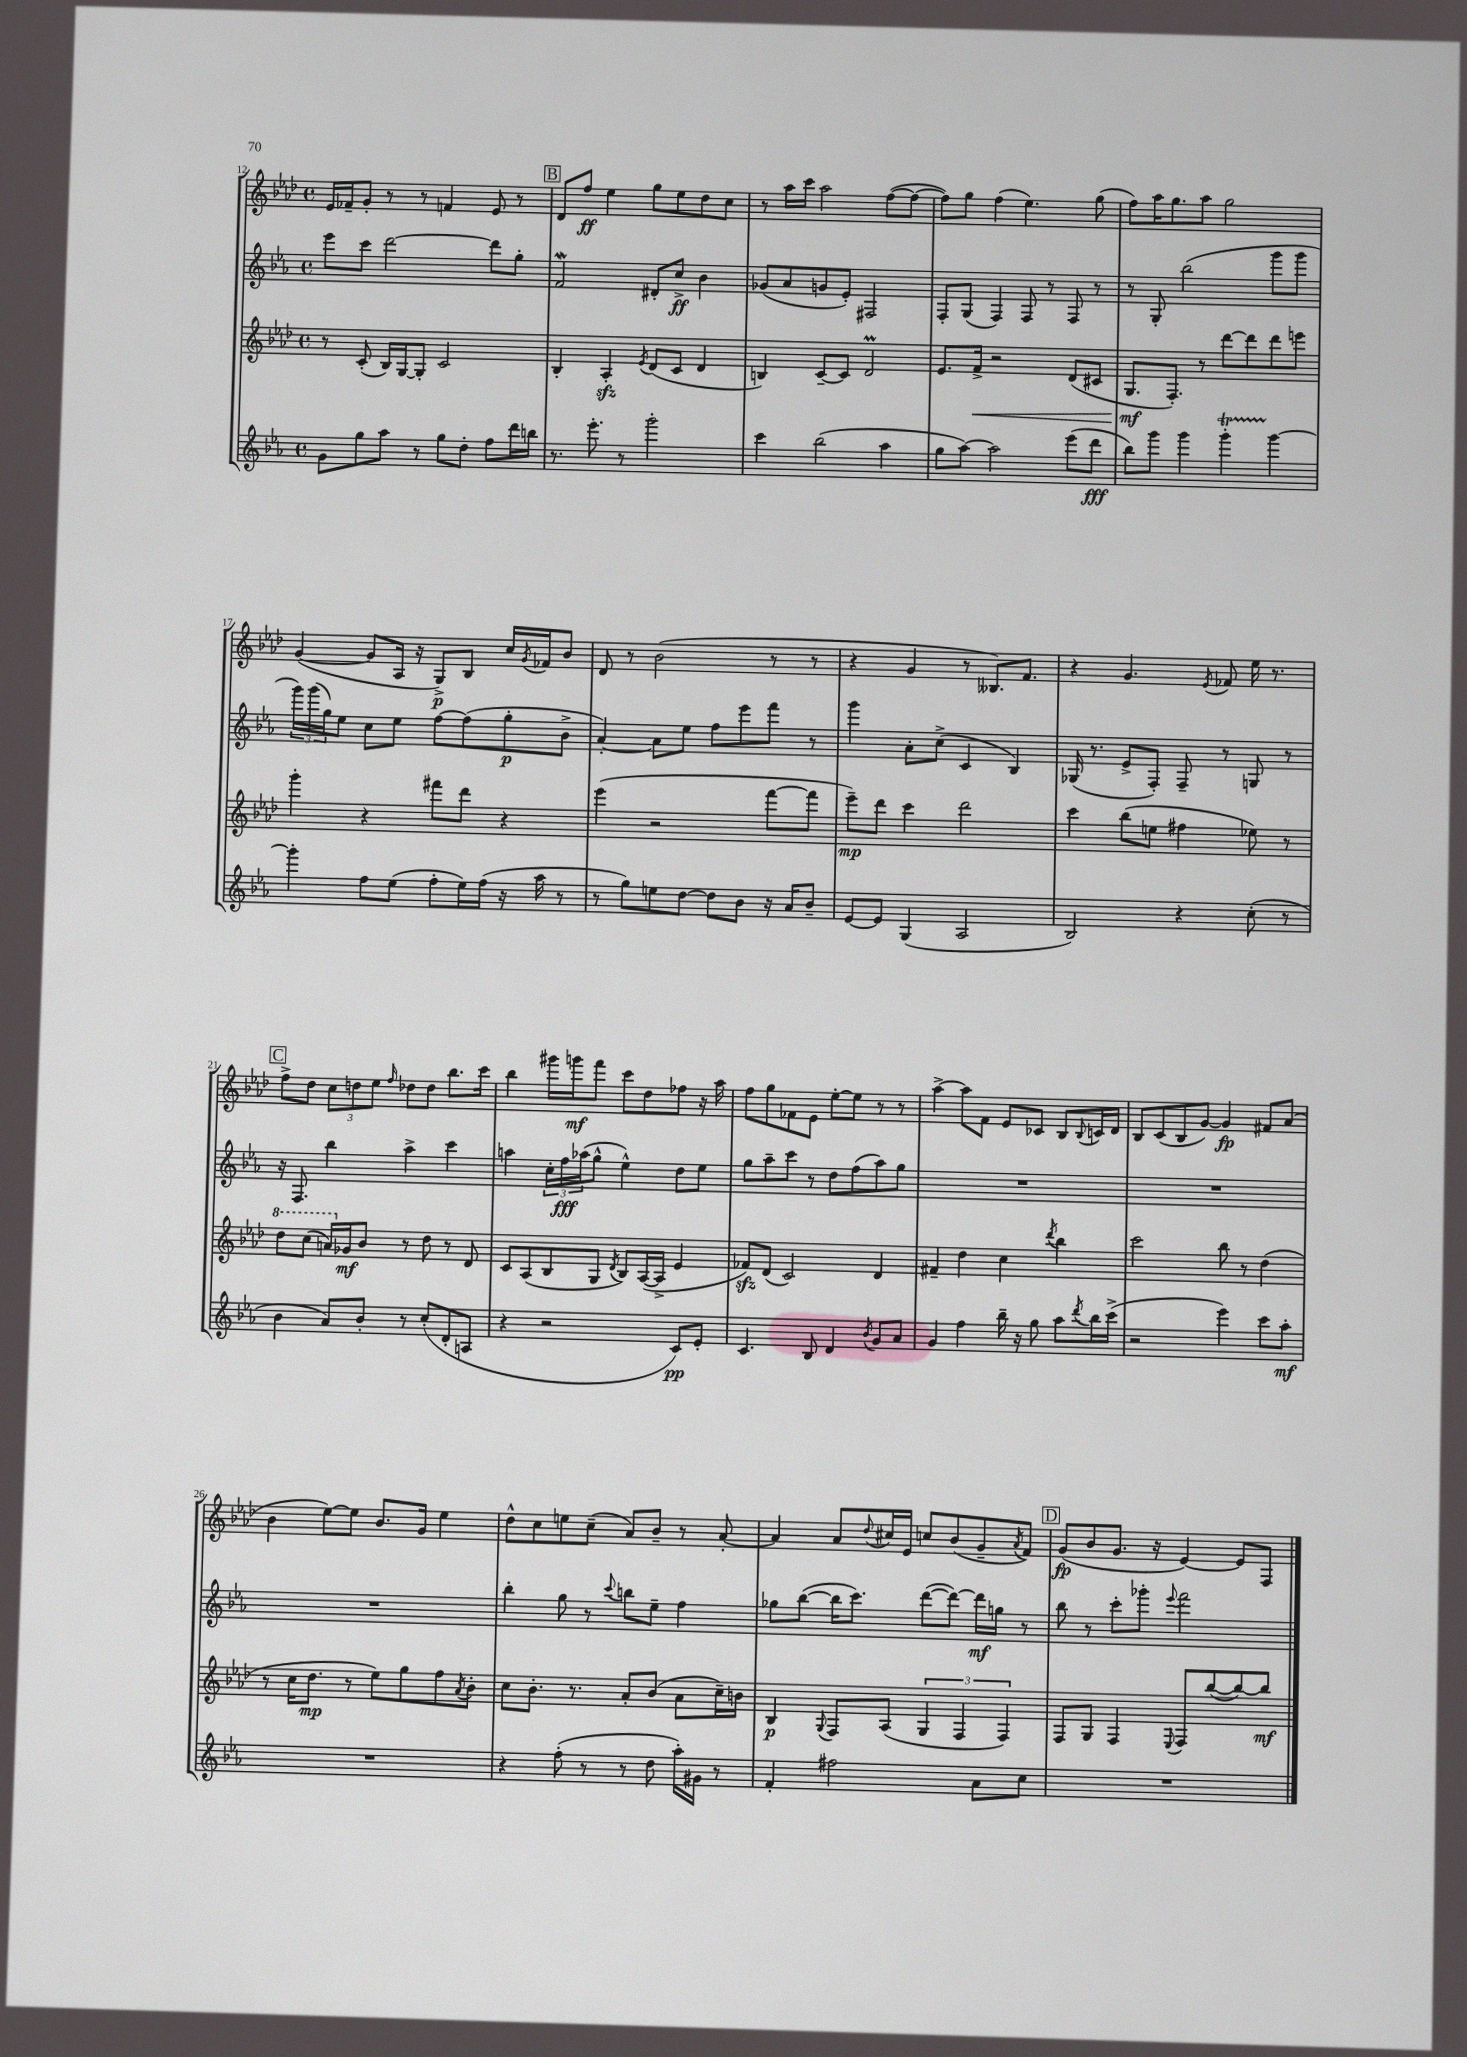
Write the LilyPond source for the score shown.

<<
\new StaffGroup <<
\new Staff = "s0" {
    \clef treble \key aes \major \defaultTimeSignature \time 4/4
    ees'16 fes'16-- g'8-. r8 r8 f'4 ees'8 r8 |
    \mark \markup { \box "B" } des'8 f''8\ff ees''4 g''8 ees''8 des''8 c''8 |
    r8 aes''16 c'''16 aes''2 f''8~( f''8~ |
    f''8) g''8 f''4( ees''4.) g''8( |
    f''8) aes''16 g''8. aes''8 g''2 |
    g'4~( g'8 aes16 r16 g8->\p) bes8 c''16 \acciaccatura { g'8 } fes'16 bes'8 |
    des'8 r8 bes'2( r8 r8 |
    r4 g'4 r8 beses8.) f'8. |
    r4 g'4. \acciaccatura { ees'8 } fes'8 ees''16 r8. |
    \mark \markup { \box "C" } f''8-> des''8 \tuplet 3/2 { c''8 d''8 ees''8 } \grace { f''16 } des''8 des''8 bes''8. c'''16 |
    bes''4 gis'''16 g'''16\mf f'''8 c'''8 des''8 fes''8 r16 aes''16 |
    f''8 g''8 fes'8 ees'8 ees''8~-. ees''8 r8 r8 |
    aes''4~-> aes''8 f'8 ees'8 ces'8 bes8 \appoggiatura { bes8 } c'16 des'16 |
    bes8 c'8( bes8 g'8~) g'4\fp fis'8 aes'8( |
    bes'4 ees''8~) ees''8 bes'8. g'16 ees''4 |
    des''8-^ c''8 e''8 c''8--( aes'8) bes'8-- r8 aes'8~-. |
    aes'4 aes'8 \appoggiatura { des''8 } cis''16 ees'16 c''8 bes'8( g'8-- \acciaccatura { aes'8 } f'8) |
    \mark \markup { \box "D" } g'8\fp( bes'8 g'8. r16 ees'4~) ees'8 f8 \bar "|." |
}
\new Staff = "s1" {
    \clef treble \key ees \major \defaultTimeSignature \time 4/4
    ees'''8 c'''8 d'''2~ d'''8 g''8-. |
    \mark \markup { \box "B" } f'2\mordent dis'8-. c''8->\ff bes'4 |
    ges'8( aes'8 g'8 ees'8-.) fis2 |
    f8-. g8( f4) f8 r8 f8 r8 |
    r8 g8-. bes''2( g'''8 g'''8 |
    \tuplet 3/2 { g'''16) g'''16( g''16) } ees''8 c''8 ees''8 f''8~ f''8( g''8-.\p bes'8-> |
    aes'4~-.) aes'8 ees''8 f''8 ees'''8 f'''8 r8 |
    g'''4 aes'8-. c''8->( c'4 bes4) |
    ges16( r8. ees'8-> f8-.) f8-- r8 g8 r8 |
    \mark \markup { \box "C" } r16 f8. bes''4 aes''4-> c'''4 |
    a''4 \tuplet 3/2 { c''16-. f''16\fff aes''16( } g''8-^ ees''4-^) d''8 ees''8 |
    g''8 aes''8-- c'''8 r8 d''8 f''8( aes''8) g''8 |
    R1 |
    R1 |
    R1 |
    bes''4-. g''8 r8 \appoggiatura { c'''8 } b''8 ees''8-- f''4 |
    ges''8 bes''8~( bes''16 c'''8.) d'''8~( d'''8~) d'''16\mf g''16 r8 |
    \mark \markup { \box "D" } bes''8 r8 c'''8-. ges'''8-. \appoggiatura { ees'''8 } f'''2 \bar "|." |
}
\new Staff = "s2" {
    \clef treble \key aes \major \defaultTimeSignature \time 4/4
    r8 c'8-.( bes16) g16~ g8-. c'2 |
    \mark \markup { \box "B" } bes4-. aes4-.\sfz \acciaccatura { ees'8 } des'8( c'8 des'4 |
    b4) c'8~-- c'8 des'2\prall |
    ees'8. f'16->\< r2 des'8( cis'8 |
    g8.\mf\! f8.-.) r8 des'''8~ des'''8 des'''8 e'''8 |
    g'''4-. r4 fis'''8 des'''8 r4 |
    ees'''4( r2 f'''8~ f'''8 |
    ees'''8--\mp) des'''8 c'''4 des'''2 |
    c'''4 bes''8( e''8 fis''4 ees''8) r8 |
    \mark \markup { \box "C" } \ottava #1 des'''8 c'''8( a''16) \ottava #0 ges'16\mf bes'8 r8 des''8 r8 des'8 |
    c'8 aes8( bes8 g8 \acciaccatura { des'8 } bes8) aes16~( aes16-> ees'4 |
    fes'8\sfz) des'8( c'2) des'4 |
    fis'4-- des''4 c''4 \acciaccatura { des'''8 } bes''4 |
    c'''2 bes''8 r8 des''4( |
    r8 c''16 des''8.\mp r8 ees''8) g''8 f''8 \acciaccatura { aes'8 } bes'8-. |
    c''8 bes'8.-. r8. aes'8-. bes'8( aes'8 c''16--) b'16 |
    bes4\p \appoggiatura { g8 } f8 aes8( \tuplet 3/2 { g4 f4 f4) } |
    \mark \markup { \box "D" } f8 g8 f4 \appoggiatura { ees8 } f8 bes''8~( bes''8~) bes''8\mf \bar "|." |
}
\new Staff = "s3" {
    \clef treble \key ees \major \defaultTimeSignature \time 4/4
    g'8 g''8 aes''8 r8 g''8 d''8-. f''8 d'''16 b''16 |
    \mark \markup { \box "B" } r8. ees'''8.-. r8 g'''2-. |
    c'''4 bes''2( aes''4 |
    g''8 aes''8~) aes''2 ees'''8( d'''8\fff |
    bes''8) g'''8 g'''4 g'''4-.\startTrillSpan g'''4~\stopTrillSpan |
    g'''4-. f''8 ees''8( f''8-. ees''16) f''16( r16 aes''16 r8 |
    r8 g''8) e''8 d''8~ d''8 bes'8 r16 aes'16 bes'8-- |
    ees'8~ ees'8 g4( aes2 |
    bes2) r4 c''8-.( r8 |
    \mark \markup { \box "C" } bes'4 aes'8) bes'8-. r8 c''8-.( d'8-. a8 |
    r4 r2 c'8\pp) ees'8-. |
    c'4. bes8 d'4 \acciaccatura { bes'8 } g'8 aes'8 |
    g'4 f''4 bes''16-- r16 g''8 aes''8 \acciaccatura { d'''8 } bes''16 c'''16->( |
    r2 ees'''4) c'''8 aes''8-.\mf |
    R1 |
    r4 f''8-.( r8 r8 d''8 aes''16-.) gis'16 r8 |
    f'4-. fis''2 aes'8 c''8 |
    \mark \markup { \box "D" } R1 \bar "|." |
}
>>
>>
\layout { \context { \Score currentBarNumber = #12 } }
